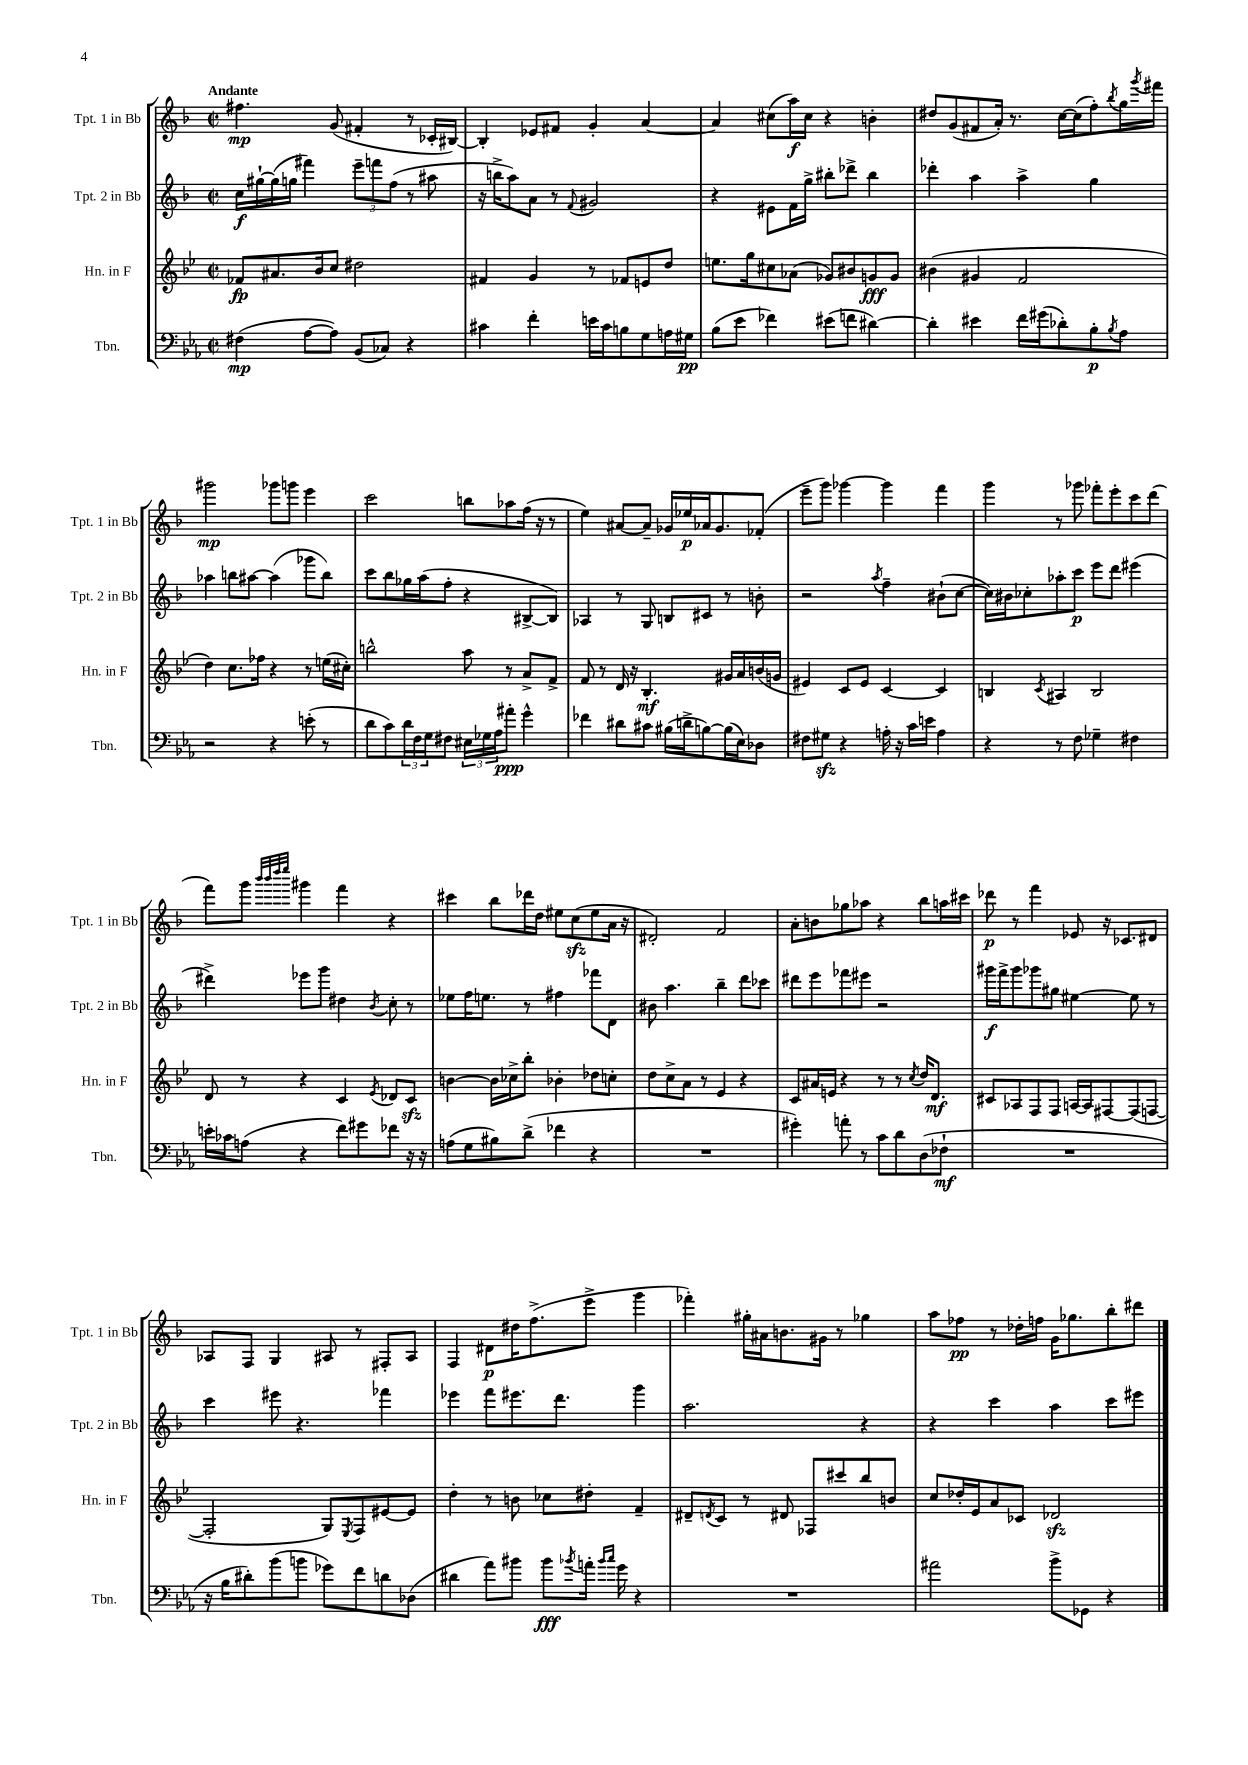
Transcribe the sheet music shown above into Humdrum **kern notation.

**kern	**kern	**kern	**kern
*staff4	*staff3	*staff2	*staff1
*clefF4	*clefG2	*clefG2	*clefG2
*k[b-e-a-]	*k[b-e-]	*k[b-]	*k[b-]
*M2/2	*M2/2	*M2/2	*M2/2
*met(c|)	*met(c|)	*met(c|)	*met(c|)
(4F#	8f-	16cc	4.ff#
.	.	[16gg#`	.
.	8.a#	(16gg#]	.
.	.	16gg	.
[8A-	.	4fff#)	.
.	16b-	.	.
8A-])	8cc	.	(8g
(8BB-	2dd#	12eee~	4f#'
.	.	12fff	.
8C-)	.	.	.
.	.	(12ff	.
4r	.	8r	8r
.	.	8aa#	16c-'
.	.	.	[16B#)
=	=	=	=
4c#	4f#	16r	4B#']
.	.	16bb^	.
.	.	8aa)	.
4f'	4g	8a	8e-
.	.	8r	8f#
.	.	8qqf	.
16e	8r	2g#	4g'
16c#	.	.	.
8B	8f-	.	.
8G	8e	.	[4a
16A	8dd	.	.
16G#	.	.	.
=	=	=	=
(8B-	8.ee	4r	4a]
8e-	.	.	.
.	16gg	.	.
4f-)	8cc#	8e#	(8cc#
.	(8a-	16f	16aa)
.	.	16gg^	16cc#
(8e#	8g-)	8bb#'	4r
8f	8b#	8ddd-^	.
[4d#)	8g	4bb#	4b'
.	8g	.	.
=	=	=	=
4d#']	(4b#	4ddd-'	8dd#
.	.	.	(8g
4e#	4g#	4aa	8f#
.	.	.	16a')
.	.	.	8.r
16f	2f	4aa^	.
(16g#	.	.	.
8d-')	.	.	[16cc
.	.	.	(16cc]
8B-'	.	4gg	8ff')
8qB-	.	.	8qbb-
8A-	.	.	16gg
.	.	.	8qggg
.	.	.	16fff#
=	=	=	=
2r	4dd)	4aa-	2ggg#
.	8.cc	8bb	.
.	.	[8aa#	.
.	16ff-	.	.
4r	4r	(4aa#]	8ggg-
.	.	.	8ggg
(8e'	8r	8ggg-	4eee
8r	(16ee	8bb)	.
.	16cc#')	.	.
=	=	=	=
8d	2bb^^	8ccc	2ccc
8c)	.	8bb-	.
24d	.	16gg-	.
24F	.	.	.
.	.	(16aa	.
24G	.	.	.
8F#	.	8ff'	.
24E#	8aa	4r	8bb
24G-	.	.	.
24A-	.	.	.
8a#'	8r	.	8aa-
4g^^	8a^	[8B#^	(16ff
.	.	.	16r
.	8f^	8B#])	8r
=	=	=	=
4f-	8f	4A-	4ee)
.	8r	.	.
8d#	16d	8r	[8a#
.	16r	.	.
8c#	4.B-'	8G	8a#~]
(16B#	.	8B	16g-
16d^	.	.	16ee-
[8B)	.	8c#	16a-
.	.	.	8.g-
(16B]	16g#	8r	.
16E-)	16a	.	.
8D-	(16b	8b'	(8f-'
.	16g	.	.
=	=	=	=
8F#	4e#)	2r	8eee~
8G#	.	.	8ggg)
4r	8c	.	[4ggg-
.	8e#	.	.
.	.	8qaa	.
16A'	[4c	4ff~	4ggg-]
16r	.	.	.
16c	.	.	.
16e	.	.	.
4A	4c]	(8b#`	4fff
.	.	[8cc	.
=	=	=	=
4r	4B	16cc])	4ggg
.	.	16b#	.
.	.	8cc-'	.
.	8qc	.	.
8r	4A#	8aa-'	8r
8F	.	8ccc	8ggg-
4G-~	2B	8eee	8fff-'
.	.	8ddd	8eee'
4F#	.	(4eee#	8ccc
.	.	.	(8ddd
=	=	=	=
16e'	8d	4ddd#^)	8fff)
16c-	.	.	.
(8A	8r	.	8ggg
.	.	.	32qqbbb-
.	.	.	32qqbbb-
.	.	.	32qqdddd
.	.	.	32qqeeee
4r	4r	8eee-	4ggg#
.	.	8ggg	.
8f)	4c	4dd#	4fff
8g#	.	.	.
.	8qe-	8qb-	.
8f-	8d-	8cc'	4r
16r	8c	8r	.
16r	.	.	.
=	=	=	=
(8A	[4b	8ee-	4ccc#
8G	.	16ff	.
.	.	8.ee	.
8B#)	16b]	.	8bb-
.	16cc-^	.	.
(8d^	8bb-'	8r	16ddd-
.	.	.	16dd
4f-	4b-'	4ff#	8ee#
.	.	.	(8cc
4r	8dd-	8fff-	8ee#
.	8cc'	8d	16a
.	.	.	16r
=	=	=	=
1r	8dd	8b#	2d#')
.	8cc^	4.aa	.
.	8a	.	.
.	8r	.	.
.	4e-	4bb-~	2f
.	4r	8ddd	.
.	.	8ccc-	.
=	=	=	=
4g#')	8c	8ddd#	8a'
.	16a#	8eee	8b
.	16e	.	.
8a'	4r	8fff-	8gg-
8r	.	8eee#	8aa-
8c	8r	2r	4r
8d	8r	.	.
.	8qcc	.	.
(8D	16dd	.	8bb-
.	8.d	.	.
8F-`	.	.	16aa
.	.	.	16ccc#
=	=	=	=
1r	8c#	16ggg#	8ddd-
.	.	16fff^	.
.	8A-	8ggg#	8r
.	8F	8ggg-	4fff
.	8F	8gg#	.
.	[16A	[4ee#	8e-
.	16A]	.	.
.	[8F#	.	16r
.	.	.	8.c-
.	(8F#]	8ee#]	.
.	[8F	8r	8d#
=	=	=	=
16r	2F']	4ccc	8A-
16B-	.	.	.
8d#')	.	.	8F
(8b-	.	8eee#	4G
8b	.	4.r	.
8g-)	8G)	.	8A#
.	8qE-	.	.
8f	8F	.	8r
8d	[8e#	4fff-	8F#'
(8D-	8e#]	.	8A#
=	=	=	=
4d#	4dd'	4eee-	4F
8a-)	8r	8fff	8d#
8b#	8b	8.eee#	16dd#
.	.	.	(8.ff^
8b#	8cc-	.	.
.	.	8.ddd	.
8qb-	.	.	.
16a'	8dd#'	.	8eee^
16qqb-	.	.	.
16qqcc	.	.	.
16g	.	.	.
4r	4f~	4ggg	4ggg
=	=	=	=
1r	8d#~	2.aa	4fff-')
.	8qd	.	.
.	8c	.	.
.	8r	.	16gg#'
.	.	.	16a#
.	8d#	.	8.b
.	8F-	.	.
.	.	.	16g#
.	8ccc#	.	8r
.	8bb-	4r	4gg-
.	8b	.	.
=	=	=	=
2a#	8cc	4r	8aa
.	16dd-'	.	8ff-
.	16e-	.	.
.	8a	4ccc	8r
.	8c-	.	16dd-'
.	.	.	16ff
8b-^	2d-	4aa	16g
.	.	.	8.gg-
8GG-	.	.	.
4r	.	8ccc	8bb-'
.	.	8eee#	8ddd#
==	==	==	==
*-	*-	*-	*-
